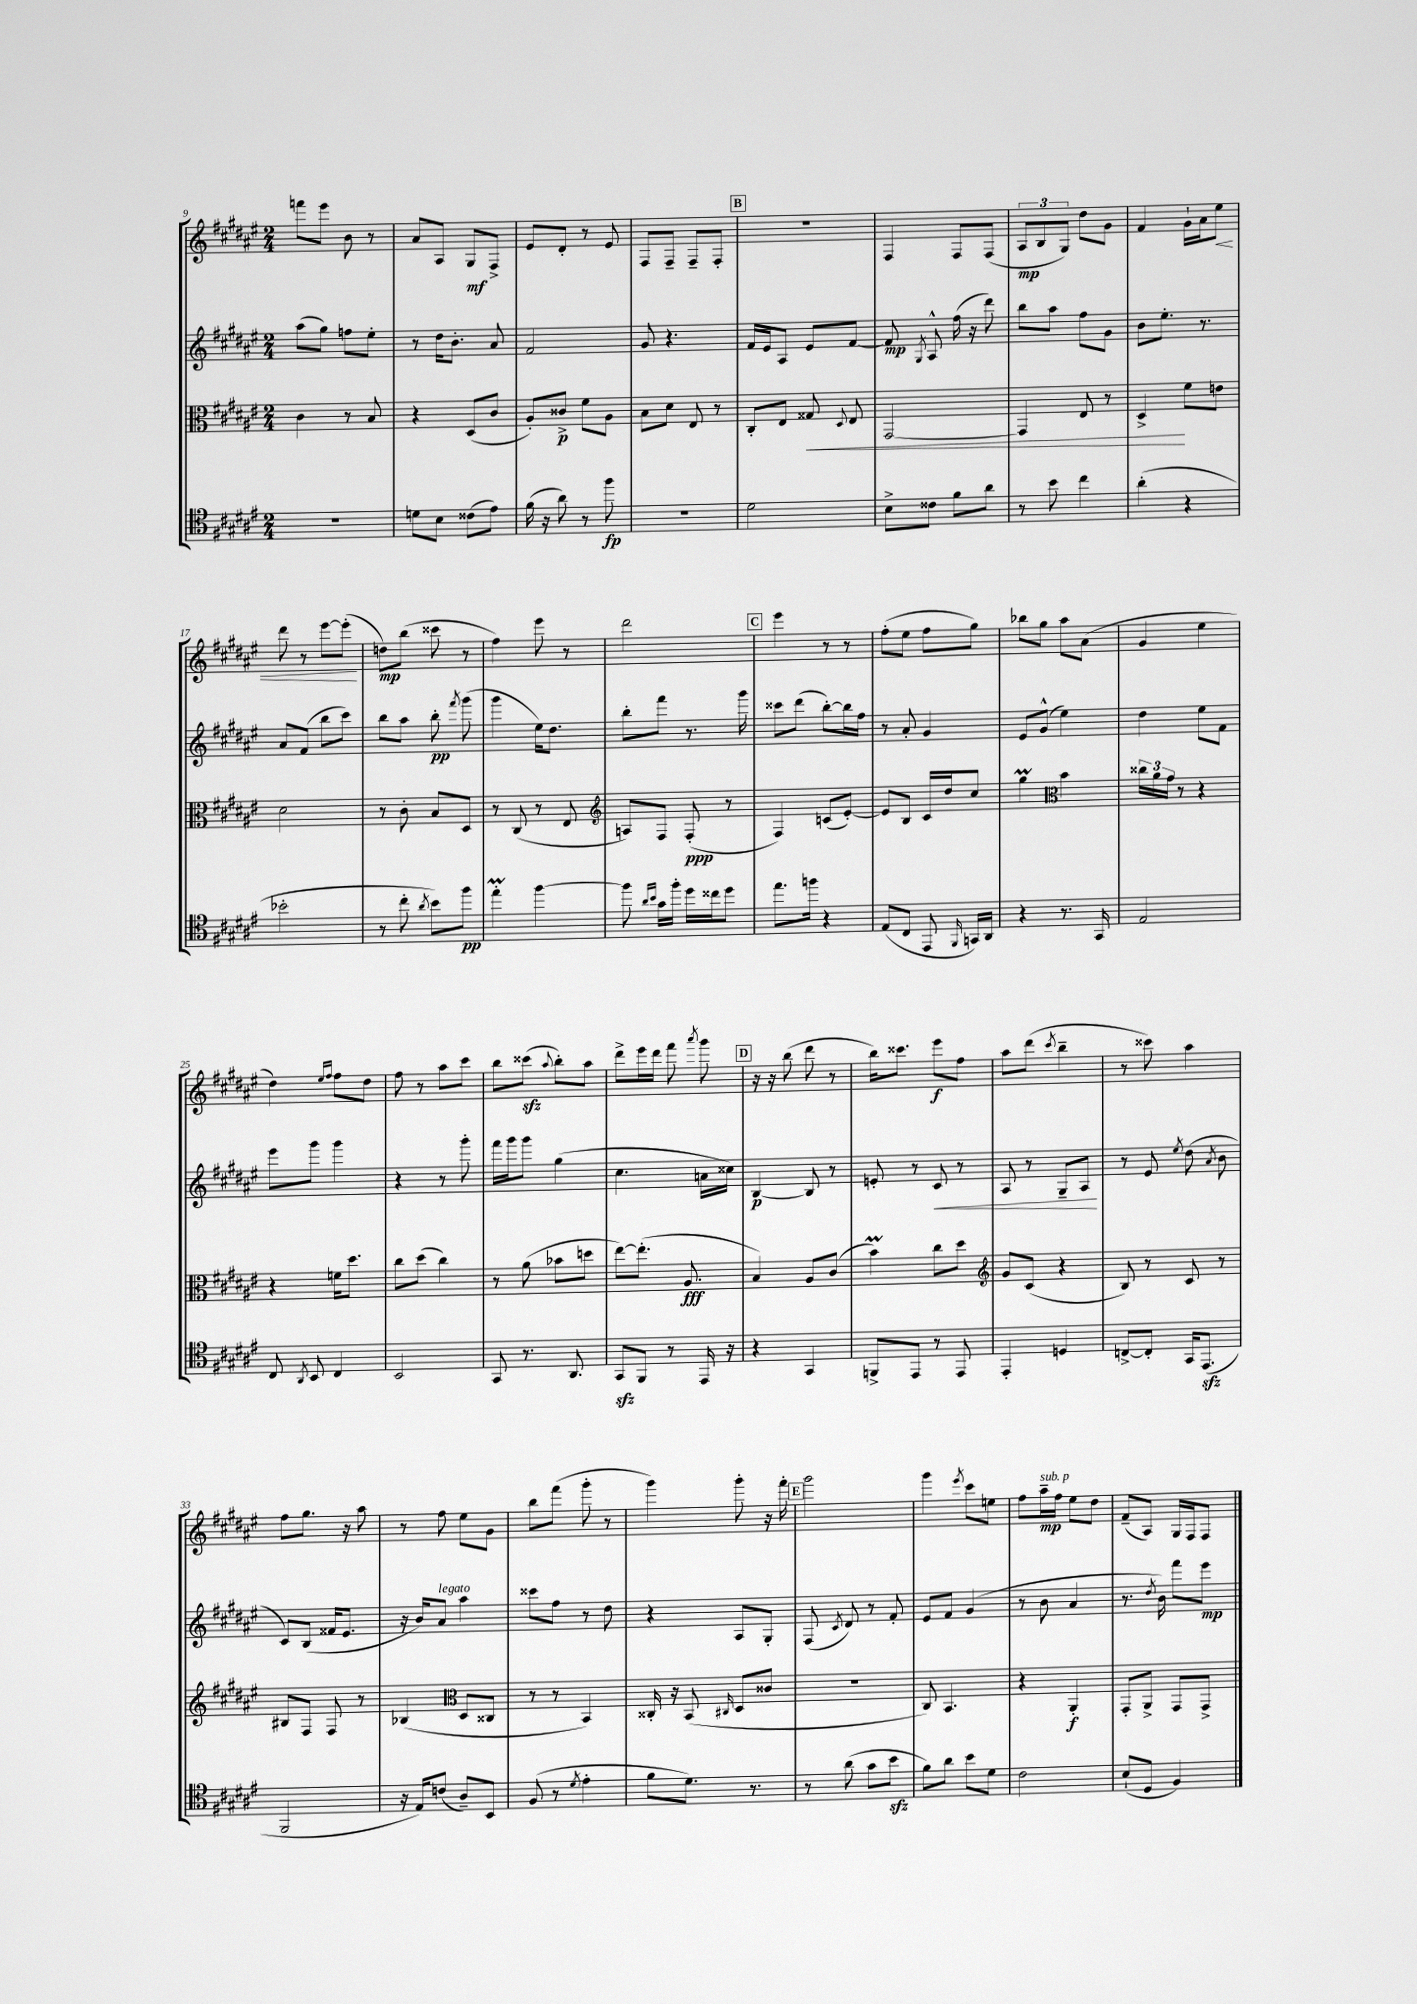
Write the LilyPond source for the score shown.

<<
\new StaffGroup <<
\new Staff = "s0" {
    \clef treble \key fis \major \numericTimeSignature \time 2/4
    \autoBeamOff f'''8[ eis'''8] b'8 r8 |
    ais'8[ ais8] gis8[\mf fis8]-> |
    eis'8[ dis'8]-. r8 eis'8 |
    fis8[ fis8]-- fis8[-- fis8]-. |
    \mark \markup { \box "B" } R2 |
    fis4 fis8[ fis8]( |
    \tuplet 3/2 { ais8[\mp b8 gis8]) } dis''8[ gis'8] |
    fis'4 gis'16[-! ais'16 eis''8]\< |
    dis'''8 r8 eis'''8[~ eis'''8]-.\!( |
    d''8[\mp) b''8]( cisis'''8 r8 |
    fis''4) eis'''8 r8 |
    dis'''2 |
    \mark \markup { \box "C" } eis'''4 r8 r8 |
    fis''8[-.( eis''8] fis''8[ gis''8]) |
    bes''8[ gis''8] ais''8[ ais'8]( |
    gis'4 eis''4 |
    dis''4) \grace { eis''16[ fis''16] } fis''8[ dis''8] |
    fis''8 r8 ais''8[ cis'''8] |
    b''8[ cisis'''8]\sfz( \appoggiatura { ais''8 } b''8[-.) ais''8] |
    dis'''8[-> eis'''16 dis'''16] fis'''8 \acciaccatura { ais'''8 } gis'''8 |
    \mark \markup { \box "D" } r16 r16 b''8( dis'''8 r8 |
    b''16[) cisis'''8.] eis'''8[\f fis''8] |
    ais''8[ dis'''8]( \acciaccatura { cis'''8 } b''4-- |
    r8 cisis'''8) ais''4 |
    fis''8[ gis''8.] r16 ais''8 |
    r8 fis''8 eis''8[ gis'8] |
    b''8[ fis'''8]( gis'''8-. r8 |
    gis'''4) gis'''8-. r16 fis'''16-. |
    \mark \markup { \box "E" } gis'''2 |
    gis'''4 \acciaccatura { eis'''8 } cis'''8[ e''8] |
    fis''8[ ais''16--\mp^\markup { \italic "sub. p" } fis''16] eis''8[ dis''8] |
    fis'8[--( ais8]) gis16[ fis16 fis8] \bar "|." |
}
\new Staff = "s1" {
    \clef treble \key fis \major \numericTimeSignature \time 2/4
    \autoBeamOff ais''8[( gis''8]) f''8[ eis''8]-. |
    r8 dis''16[ b'8.]-. ais'8 |
    fis'2 |
    gis'8 r4. |
    \mark \markup { \box "B" } fis'16[ eis'16 ais8] eis'8[ fis'8]~ |
    fis'8\mp \acciaccatura { gis8 } ais8-^ fis''16( r16 dis'''8) |
    b''8[ ais''8] fis''8[ gis'8] |
    b'8[ eis''8.]-. r8. |
    ais'8[ fis'8]( b''8[ cis'''8]) |
    b''8[ ais''8] b''8-.\pp \acciaccatura { fis'''8 } gis'''8( |
    gis'''4 eis''16[) dis''8.] |
    b''8[-. fis'''8] r8. gis'''16 |
    \mark \markup { \box "C" } cisis'''8[ dis'''8]( b''8[~-.) b''16 fis''16] |
    r8 ais'8-. gis'4 |
    eis'8[ gis'8]-^( eis''4) |
    dis''4 eis''8[ fis'8] |
    eis'''8[ gis'''8] gis'''4 |
    r4 r8 gis'''8-. |
    fis'''16[ gis'''16 gis'''8] gis''4( |
    cis''4. a'16[ cisis''16]) |
    \mark \markup { \box "D" } b4~\p b8 r8 |
    e'8-. r8 cis'8\< r8 |
    ais8 r8 gis8[-- ais8]\! |
    r8 eis'8 \acciaccatura { eis''8 } dis''8( \acciaccatura { ais'8 } b'8 |
    cis'8[) b8]( fisis'16[ eis'8.] |
    r16 b'16[) ais'8]^\markup { \italic "legato" } ais''4 |
    cisis'''8[ fis''8] r8 dis''8 |
    r4 ais8[ gis8]-. |
    \mark \markup { \box "E" } fis8( \acciaccatura { cis'8 } dis'8) r8 fis'8-. |
    eis'8[ fis'8] gis'4( |
    r8 b'8 ais'4 |
    r8. \acciaccatura { dis''8 } b'16) fis'''8[ eis'''8]\mp \bar "|." |
}
\new Staff = "s2" {
    \clef alto \key fis \major \numericTimeSignature \time 2/4
    \autoBeamOff cis'4 r8 b8 |
    r4 dis8[( cis'8] |
    ais8[-.) cisis'8]->\p fis'8[ ais8] |
    b8[ dis'8] eis8 r8 |
    \mark \markup { \box "B" } cis8[-. eis8] gisis8\< \appoggiatura { dis8 } eis8 |
    gis,2~ |
    gis,4 eis8 r8 |
    dis4->\! fis'8[ e'8] |
    dis'2 |
    r8 cis'8-. b8[ dis8] |
    r8 cis8( r8 eis8 |
    \clef treble a8[) fis8] fis8-.\ppp( r8 |
    \mark \markup { \box "C" } fis4) c'8[( eis'8]~-.) |
    eis'8[ b8] cis'16[ dis''16 cis''8] |
    gis''4\prall \clef alto b'4 |
    \tuplet 3/2 { cisis''16[ ais'16 gis'16] } r8 r4 |
    r4 f'16[ dis''8.] |
    cis''8[ dis''8]( cis''4) |
    r8 ais'8( bes'8[ d''8] |
    eis''8[~) eis''8.]-.( ais8.\fff |
    \mark \markup { \box "D" } b4) ais8[ cis'8]( |
    b'4\prall) cis''8[ dis''8] |
    \clef treble gis'8[ cis'8]( r4 |
    b8) r8 cis'8 r8 |
    bis8[ fis8] fis8 r8 |
    bes4( \clef alto dis8[ cisis8] |
    r8 r8 b,4) |
    cisis16-. r16 b,8( \grace { cis16 } dis8[ cisis'8] |
    \mark \markup { \box "E" } r2 |
    cis8) b,4. |
    r4 ais,4-.\f |
    gis,8[-. ais,8]-> gis,8[ gis,8]-> \bar "|." |
}
\new Staff = "s3" {
    \clef tenor \key fis \major \numericTimeSignature \time 2/4
    \autoBeamOff R2 |
    d'8[ b8] cisis'8[( eis'8]) |
    fis'16( r16 ais'8) r8 fis''8\fp |
    R2 |
    \mark \markup { \box "B" } dis'2 |
    b8[-> cisis'8] fis'8[ ais'8] |
    r8 b'8 cis''4 |
    ais'4-.( r4 |
    bes'2-. |
    r8 cis''8-. \acciaccatura { ais'8 } b'8[) fis''8]\pp |
    eis''4-.\prall fis''4~ |
    fis''8 \grace { ais'16[ b'16] } gis'16[ fis''16]-. dis''16[ cisis''16 dis''8] |
    \mark \markup { \box "C" } eis''8.[ f''16] r4 |
    eis8[( cis8] eis,8 \grace { fis,16 } g,16[) ais,16] |
    r4 r8. gis,16 |
    eis2 |
    cis8 \acciaccatura { ais,8 } b,8 cis4 |
    b,2 |
    gis,8 r8. ais,8. |
    gis,8[\sfz fis,8] r8 eis,16 r16 |
    \mark \markup { \box "D" } r4 gis,4 |
    f,8[-> eis,8] r8 eis,8 |
    eis,4-. d4 |
    c8[~-> c8]-. gis,16[ eis,8.]\sfz( |
    fis,2 |
    r16 eis16[) c'8]( ais8[--) b,8] |
    fis8( r8 \acciaccatura { dis'8 } eis'4-. |
    fis'8[ dis'8.]) r8. |
    \mark \markup { \box "E" } r8 ais'8( gis'8[ b'8]\sfz |
    fis'8[) ais'8] b'8[ dis'8] |
    cis'2 |
    b8[-!( dis8] fis4) \bar "|." |
}
>>
>>
\layout { \context { \Score currentBarNumber = #9 } }
